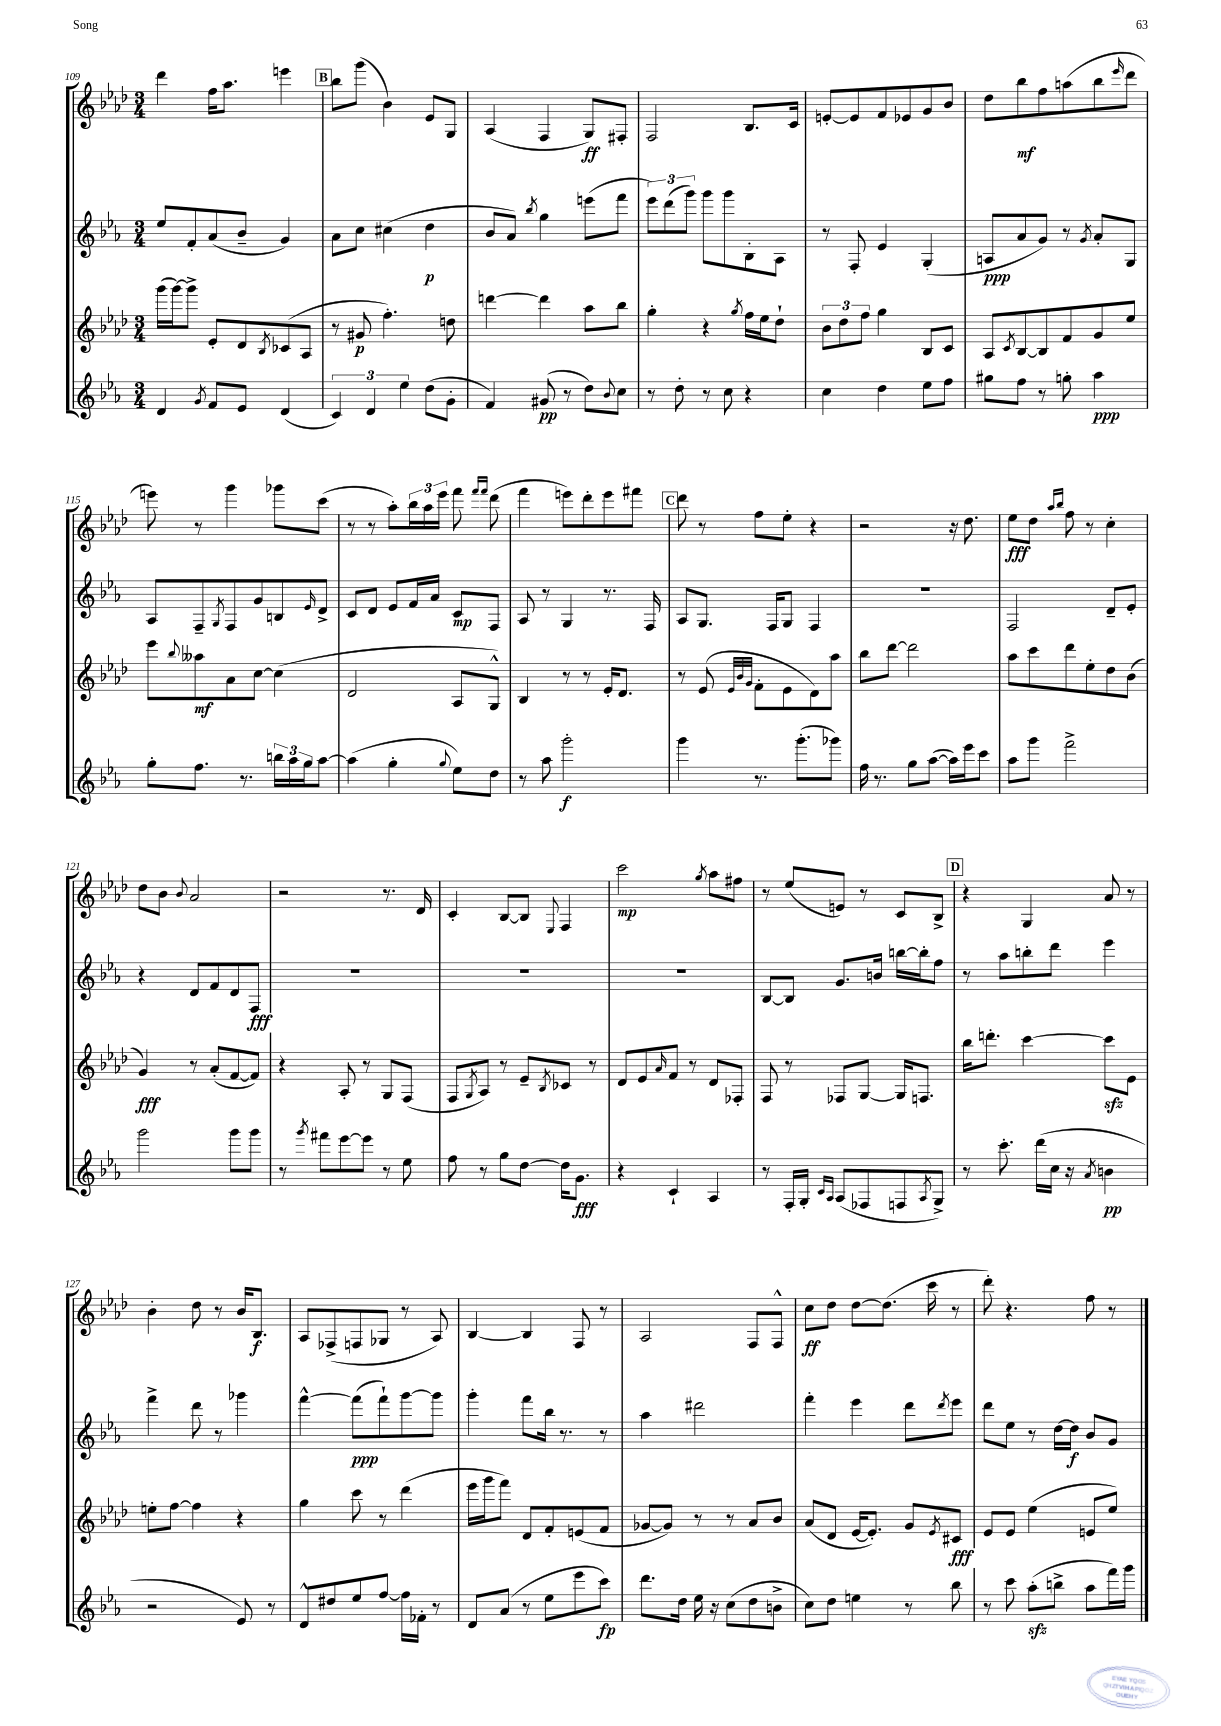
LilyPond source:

<<
\new StaffGroup <<
\new Staff = "s0" {
    \clef treble \key aes \major \numericTimeSignature \time 3/4
    des'''4 f''16 aes''8. e'''4 |
    \mark \markup { \box "B" } bes''8 g'''8( bes'4) ees'8 g8 |
    aes4( f4 g8\ff) fis8-. |
    f2 bes8. c'16 |
    e'8~-. e'8 f'8 ees'8 g'8 bes'8 |
    des''8 bes''8\mf f''8 a''8( bes''8 \grace { ees'''16 } des'''8 |
    e'''8) r8 g'''4 ges'''8 c'''8( |
    r8 r8 aes''8-.) \tuplet 3/2 { bes''16 aes''16 ees'''16 } f'''8 \grace { f'''16 f'''16 } des'''8( |
    f'''4 e'''8) des'''8-. e'''8 fis'''8 |
    \mark \markup { \box "C" } des'''8 r8 f''8 ees''8-. r4 |
    r2 r16 des''8. |
    ees''8\fff des''8 \grace { aes''16 bes''16 } f''8 r8 c''4-. |
    des''8 bes'8 \appoggiatura { bes'8 } aes'2 |
    r2 r8. des'16 |
    c'4-. bes8~ bes8 \appoggiatura { ees8 } f4 |
    c'''2\mp \acciaccatura { g''8 } aes''8 fis''8 |
    r8 ees''8( e'8) r8 c'8 bes8-> |
    \mark \markup { \box "D" } r4 g4 aes'8 r8 |
    bes'4-. des''8 r8 bes'16 bes8.\f |
    aes8 fes8->( f8 ges8 r8 aes8) |
    bes4~ bes4 f8 r8 |
    aes2 f8 f8-^ |
    c''8\ff des''8 des''8~ des''8.( c'''16 r8 |
    des'''8-.) r4. f''8 r8 \bar "|." |
}
\new Staff = "s1" {
    \clef treble \key ees \major \numericTimeSignature \time 3/4
    ees''8 f'8-. aes'8( bes'8-- g'4) |
    \mark \markup { \box "B" } aes'8 c''8 cis''4( d''4\p |
    bes'8 aes'8) \acciaccatura { bes''8 } g''4 e'''8( f'''8 |
    \tuplet 3/2 { ees'''8) d'''8( g'''8) } g'''8 g'''8 bes8-. aes8 |
    r8 f8-. ees'4 g4-.( |
    a8\ppp aes'8 g'8) r8 \acciaccatura { g'8 } aes'8-. g8 |
    aes8 f8-- \acciaccatura { g8 } f8 g'8 b8 \grace { ees'16 } d'8-> |
    c'8 d'8 ees'8 f'16 aes'16 c'8\mp f8 |
    aes8 r8 g4 r8. f16 |
    \mark \markup { \box "C" } aes8 g8. f16 g8 f4 |
    R2. |
    f2 d'8-- ees'8-. |
    r4 d'8 f'8 d'8 f8\fff |
    R2. |
    R2. |
    R2. |
    bes8~ bes8 g'8. b'16 b''16~ b''16-. f''8 |
    \mark \markup { \box "D" } r8 aes''8 b''8-. d'''8 ees'''4 |
    f'''4-> d'''8 r8 ges'''4 |
    f'''4~-^ f'''8\ppp( f'''8-!) g'''8~ g'''8 |
    g'''4-. f'''8 bes''16 r8. r8 |
    aes''4 dis'''2 |
    f'''4-. ees'''4 d'''8 \acciaccatura { d'''8 } ees'''8 |
    d'''8 ees''8 r8 d''16~ d''16\f bes'8 g'8 \bar "|." |
}
\new Staff = "s2" {
    \clef treble \key aes \major \numericTimeSignature \time 3/4
    g'''16( g'''16~) g'''8-> ees'8-. des'8 \acciaccatura { bes8 } ces'8( aes8 |
    \mark \markup { \box "B" } r8 gis'8\p f''4.-.) d''8 |
    d'''4~ d'''4 aes''8 bes''8 |
    g''4-. r4 \acciaccatura { g''8 } f''16 ees''16 des''8-! |
    \tuplet 3/2 { bes'8 des''8 f''8 } g''4 bes8 c'8 |
    aes8 \acciaccatura { c'8 } bes8~ bes8 f'8 g'8 ees''8 |
    ees'''8 \appoggiatura { bes''8 } aeses''8\mf aes'8 c''8~ c''4( |
    des'2 aes8 g8-^) |
    bes4 r8 r8 ees'16-. des'8. |
    \mark \markup { \box "C" } r8 ees'8( \grace { ees'32 bes'32 g'32 } f'8-. ees'8 des'8) aes''8 |
    bes''8 des'''8~ des'''2 |
    aes''8 c'''8 des'''8 ees''8-. des''8 bes'8( |
    g'4\fff) r8 aes'8-.( f'8~ f'8) |
    r4 aes8-. r8 g8 f8( |
    f8 \acciaccatura { g8 } aes8) r8 ees'8-- \acciaccatura { bes8 } ces'8 r8 |
    des'8 ees'8 \grace { aes'16 } f'8 r8 des'8 fes8-. |
    f8 r8 fes8 g8~ g16 f8. |
    \mark \markup { \box "D" } bes''16 d'''8.-. c'''4~ c'''8\sfz ees'8 |
    e''8-. f''8~ f''4 r4 |
    g''4 c'''8 r8 des'''4( |
    ees'''16 g'''16 f'''8) des'8 f'8-. e'8( f'8 |
    ges'8~ ges'8) r8 r8 aes'8 bes'8 |
    aes'8( des'8 ees'16~ ees'8.-.) g'8 \acciaccatura { ees'8 } cis'8\fff |
    ees'8 ees'8 ees''4( e'8 ees''8) \bar "|." |
}
\new Staff = "s3" {
    \clef treble \key ees \major \numericTimeSignature \time 3/4
    d'4 \acciaccatura { g'8 } f'8 ees'8 d'4( |
    \mark \markup { \box "B" } \tuplet 3/2 { c'4) d'4 ees''4 } d''8( g'8-. |
    f'4) gis'8\pp( r8 d''8) \appoggiatura { bes'8 } c''8 |
    r8 d''8-. r8 c''8 r4 |
    c''4 d''4 ees''8 f''8 |
    gis''8 f''8 r8 g''8-. aes''4\ppp |
    g''8-. f''8. r8. \tuplet 3/2 { b''16 aes''16 g''16 } aes''8~ |
    aes''4( g''4-. \appoggiatura { g''8 } ees''8) d''8 |
    r8 aes''8 g'''2-.\f |
    \mark \markup { \box "C" } g'''4 r8. g'''8.-.( ges'''8) |
    f''16 r8. g''8 aes''8~( aes''16) ees'''16 c'''8 |
    aes''8 g'''8 f'''2-> |
    g'''2 g'''8 g'''8 |
    r8 \acciaccatura { g'''8 } fis'''8 ees'''8~ ees'''8 r8 ees''8 |
    f''8 r8 g''8 d''8~ d''16 g'8.\fff |
    r4 c'4-! aes4 |
    r8 f16-. g16-. \grace { c'16 aes16 } aes8( fes8 f8 \acciaccatura { aes8 } g8->) |
    \mark \markup { \box "D" } r8 c'''8.-. d'''16( c''16 r16 \acciaccatura { aes'8 } b'4\pp |
    r2 ees'8) r8 |
    d'8-^ dis''8 ees''8 f''8~ f''16 fes'16-. r8 |
    d'8 aes'8( r8 ees''8 ees'''8 c'''8\fp) |
    d'''8. d''16 ees''16 r16 c''8( d''8 b'8-> |
    c''8) d''8 e''4 r8 bes''8 |
    r8 c'''8 aes''8-.\sfz( b''8-> aes''8 f'''16) g'''16 \bar "|." |
}
>>
>>
\layout { \context { \Score currentBarNumber = #109 } }
